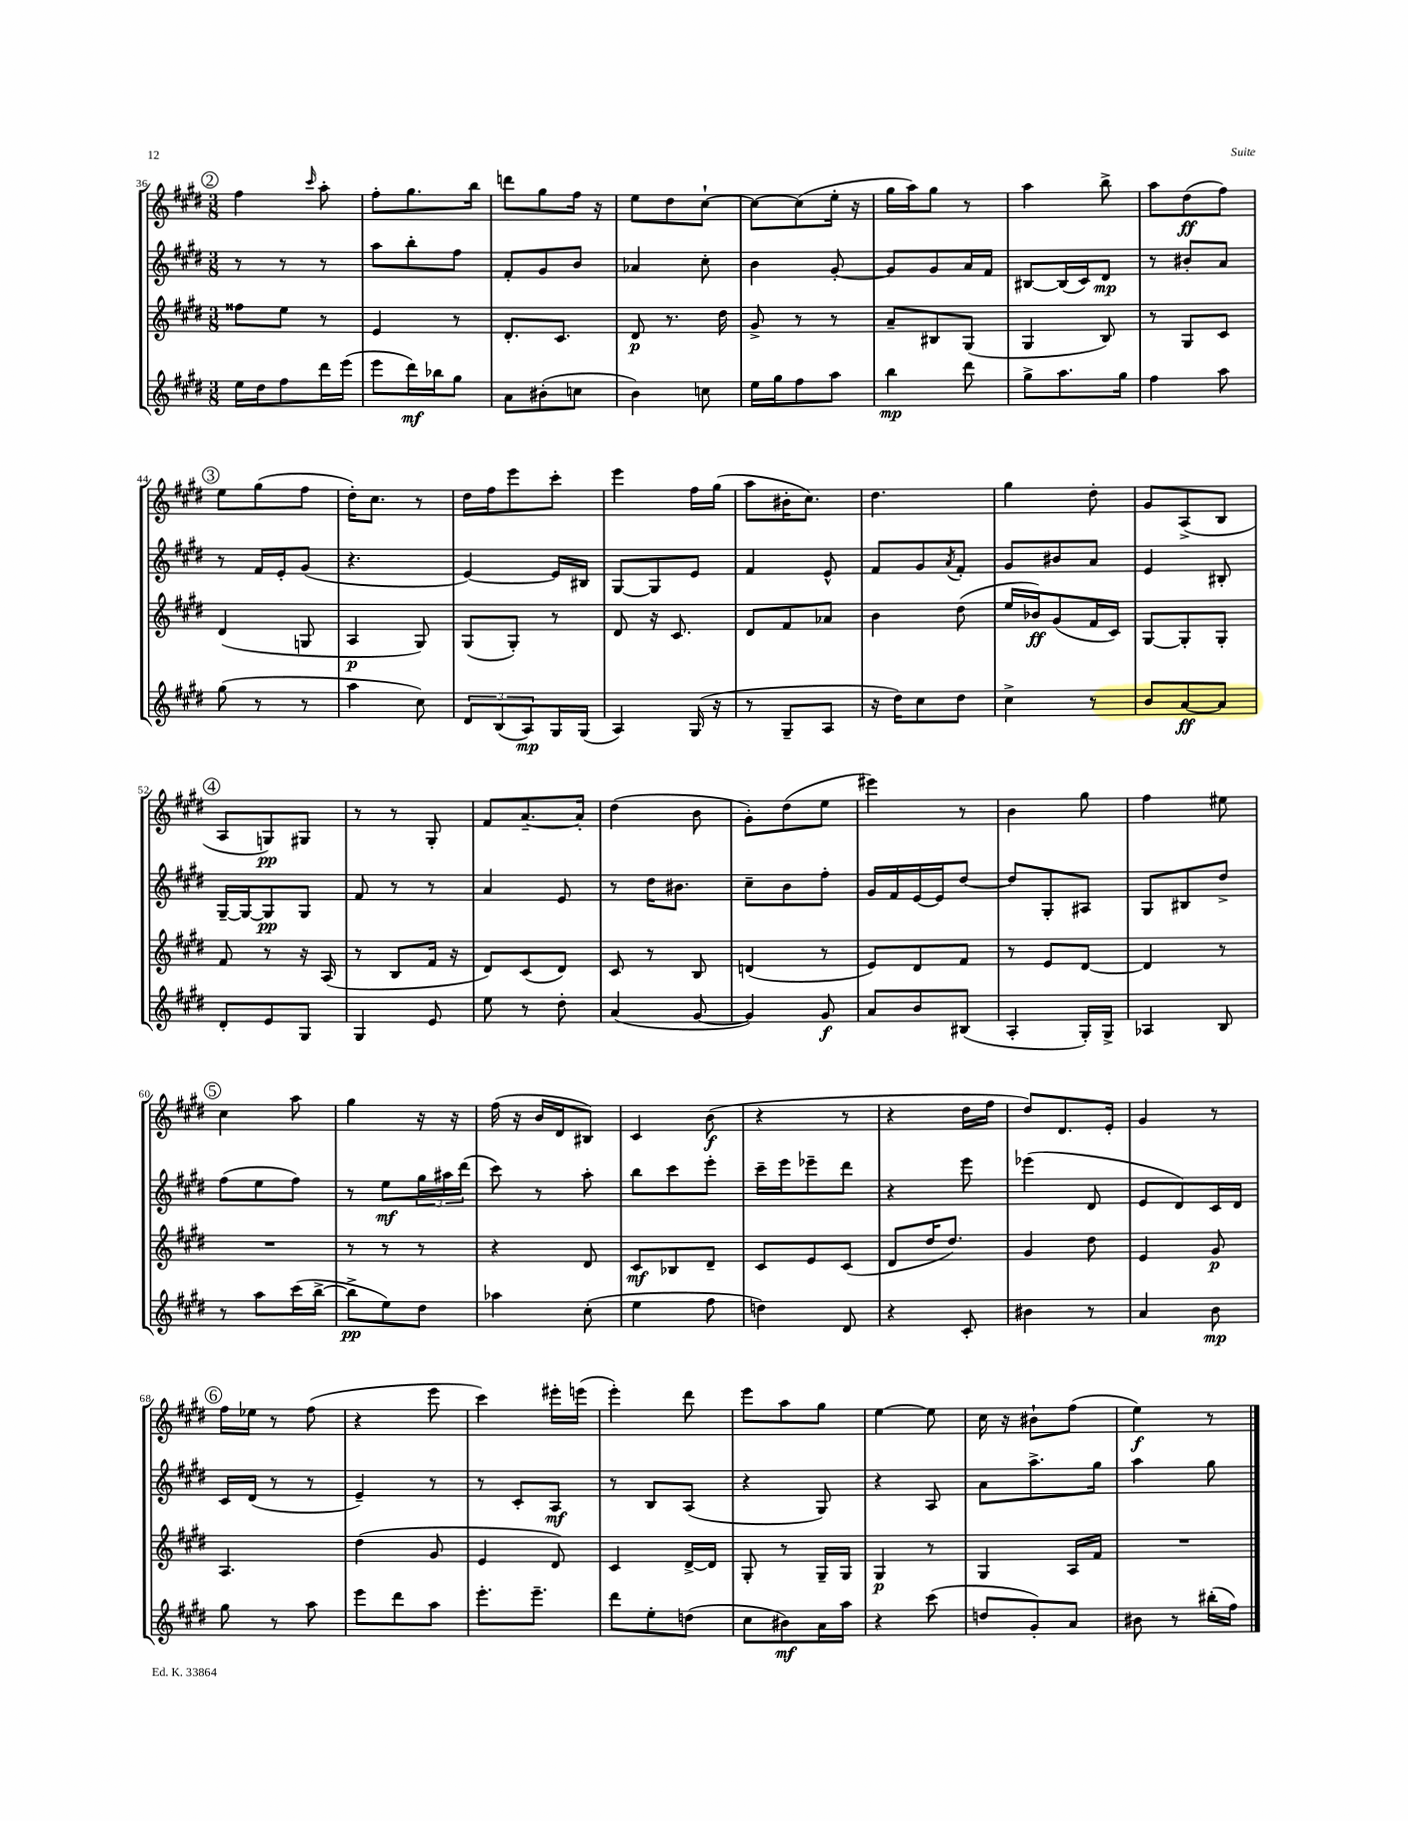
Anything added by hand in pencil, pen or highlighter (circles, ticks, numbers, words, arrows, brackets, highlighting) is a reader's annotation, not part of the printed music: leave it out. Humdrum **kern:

**kern	**kern	**kern	**kern
*staff4	*staff3	*staff2	*staff1
*clefG2	*clefG2	*clefG2	*clefG2
*k[f#c#g#d#]	*k[f#c#g#d#]	*k[f#c#g#d#]	*k[f#c#g#d#]
*M3/8	*M3/8	*M3/8	*M3/8
16ee	8ff##	8r	4ff#
16dd#	.	.	.
8ff#	8ee	8r	.
.	.	.	16qqccc#
16ddd#	8r	8r	8aa'
(16eee	.	.	.
=	=	=	=
8eee	4e	8aa	8ff#'
16ddd#)	.	8bb'	8.gg#
16bb-	.	.	.
8gg#	8r	8ff#	.
.	.	.	16bb
=	=	=	=
8a	8.d#'	8f#'	8ddd
(8b#'	.	8g#	8gg#
.	8.c#	.	.
8cc	.	8b	16ff#
.	.	.	16r
=	=	=	=
4b)	8d#	4a-	8ee
.	8.r	.	8dd#
8cc	.	8cc#'	[8cc#`
.	16dd#	.	.
=	=	=	=
16ee	8g#^	4b	8cc#_
16gg#	.	.	.
8ff#	8r	.	(8cc#]
8aa	8r	[8g#'	16ee'
.	.	.	16r
=	=	=	=
4bb	8a~	8g#]	16gg#
.	.	.	16aa)
.	8B#	8g#	8gg#
8ddd#	(8G#	16a	8r
.	.	16f#	.
=	=	=	=
8gg#^	4G#	[8B#	4aa
8.aa	.	(16B#]	.
.	.	16c#)	.
.	8B)	8d#	8bb^
16gg#	.	.	.
=	=	=	=
4ff#	8r	8r	8aa
.	8G#	8b#'	(8dd#
8aa	8c#	8a	8ff#)
=	=	=	=
(8gg#	(4d#	8r	8ee
8r	.	16f#	(8gg#
.	.	16e'	.
8r	8G	(8g#	8ff#
=	=	=	=
4aa	4A	4.r	16dd#')
.	.	.	8.cc#
8cc#)	8G#)	.	8r
=	=	=	=
12d#	(8G#	[4e)	16dd#
.	.	.	16ff#
(12B	.	.	.
.	8G#')	.	8eee
12A)	.	.	.
16G#	8r	16e]	8ccc#'
(16G#	.	16B#	.
=	=	=	=
4A)	8d#	[8G#	4eee
.	16r	8G#]	.
.	8.c#	.	.
(16G#	.	8e	16ff#
16r	.	.	(16gg#
=	=	=	=
8r	8d#	4f#	8aa
8G#~	8f#	.	16b#'
.	.	.	8.cc#)
8A	8a-	8e^^	.
=	=	=	=
16r	4b	8f#	4.dd#
16dd#)	.	.	.
8cc#	.	8g#	.
.	.	8qa	.
8dd#	(8dd#	8f#'	.
=	=	=	=
4cc#^	16ee	8g#	4gg#
.	16b-)	.	.
.	(8g#	8b#	.
8r	16f#	8a	8dd#'
.	16c#)	.	.
=	=	=	=
8b	[8G#	4e	8g#
[8a	8G#']	.	(8A^
8a]	8G#'	8B#'	8B
=	=	=	=
8d#'	8f#	[16G#~	8A
.	.	16G#_	.
8e	8r	8G#]	8G)
8G#	16r	8G#	8G#
.	(16A	.	.
=	=	=	=
4G#	8r	8f#	8r
.	8B	8r	8r
8e	16f#	8r	8G#'
.	16r	.	.
=	=	=	=
8ee	8d#)	4a	8f#
8r	(8c#	.	[8.a~
8dd#'	8d#)	8e	.
.	.	.	16a']
=	=	=	=
(4a	8c#	8r	(4dd#
.	8r	16dd#	.
.	.	8.b#	.
[8g#	8B	.	8b
=	=	=	=
4g#])	(4d	8cc#~	8g#')
.	.	8b	(8dd#
8g#	8r	8ff#'	8ee
=	=	=	=
8a	8e)	16g#	4eee#)
.	.	16f#	.
8b	8d#	[16e	.
.	.	16e]	.
(8B#	8f#	[8dd#	8r
=	=	=	=
4A'	8r	8dd#]	4b
.	8e	8G#'	.
16G#')	[8d#	8A#	8gg#
16G#^	.	.	.
=	=	=	=
4A-	4d#]	8G#	4ff#
.	.	8B#	.
8B	8r	8dd#^	8ee#
=	=	=	=
8r	4.r	(8ff#	4cc#
8aa	.	8ee	.
(16ccc#	.	8ff#)	8aa
[16bb^	.	.	.
=	=	=	=
8bb^]	8r	8r	4gg#
8ee)	8r	8ee	.
8dd#	8r	24gg#	16r
.	.	24aa#	.
.	.	.	16r
.	.	(24ddd#	.
=	=	=	=
4aa-	4r	8ccc#)	(16ff#
.	.	.	16r
.	.	8r	16b
.	.	.	16d#
(8cc#'	8d#	8aa'	8B#)
=	=	=	=
4ee	8c#	8bb	4c#
.	8B-	8ccc#	.
8ff#	8d#~	8eee'	(8b
=	=	=	=
4dd)	8c#	16ccc#~	4r
.	.	16eee	.
.	8e	8eee-~	.
8d#	(8c#	8ddd#	8r
=	=	=	=
4r	8d#	4r	4r
.	16dd#	.	.
.	8.dd#)	.	.
8c#'	.	8eee	16dd#
.	.	.	16ff#
=	=	=	=
4b#	4g#	(4eee-	8dd#)
.	.	.	8.d#
8r	8dd#	8d#	.
.	.	.	16e'
=	=	=	=
4a	4e	8e	4g#
.	.	8d#)	.
8b	8g#	16c#	8r
.	.	16d#	.
=	=	=	=
8gg#	4.A	16c#	16ff#
.	.	(16d#	16ee-
8r	.	8r	8r
8aa	.	8r	(8ff#
=	=	=	=
8eee	(4dd#	4e~)	4r
8ddd#	.	.	.
8aa	8g#	8r	8eee
=	=	=	=
8.eee'	4e	8r	4ccc#)
.	.	8c#'	.
8.eee~	.	.	.
.	8d#)	8A	16eee#'
.	.	.	(16eee
=	=	=	=
8ddd#	4c#	8r	4eee')
8ee'	.	8B	.
(8dd	[16d#^	(8A	8ddd#
.	16d#]	.	.
=	=	=	=
8cc#	8G#'	4r	8eee
8b#)	8r	.	8aa
16a	16G#~	8G#)	8gg#
16aa	16G#	.	.
=	=	=	=
4r	4G#	4r	[4ee
(8ccc#	8r	8A	8ee]
=	=	=	=
8dd	4G#	8a	16cc#
.	.	.	16r
8g#')	.	8.aa^	8b#`
8a	16A	.	(8ff#
.	16f#	16gg#	.
=	=	=	=
8b#	4.r	4aa	4ee)
8r	.	.	.
(16bb#'	.	8gg#	8r
16ff#)	.	.	.
==	==	==	==
*-	*-	*-	*-
